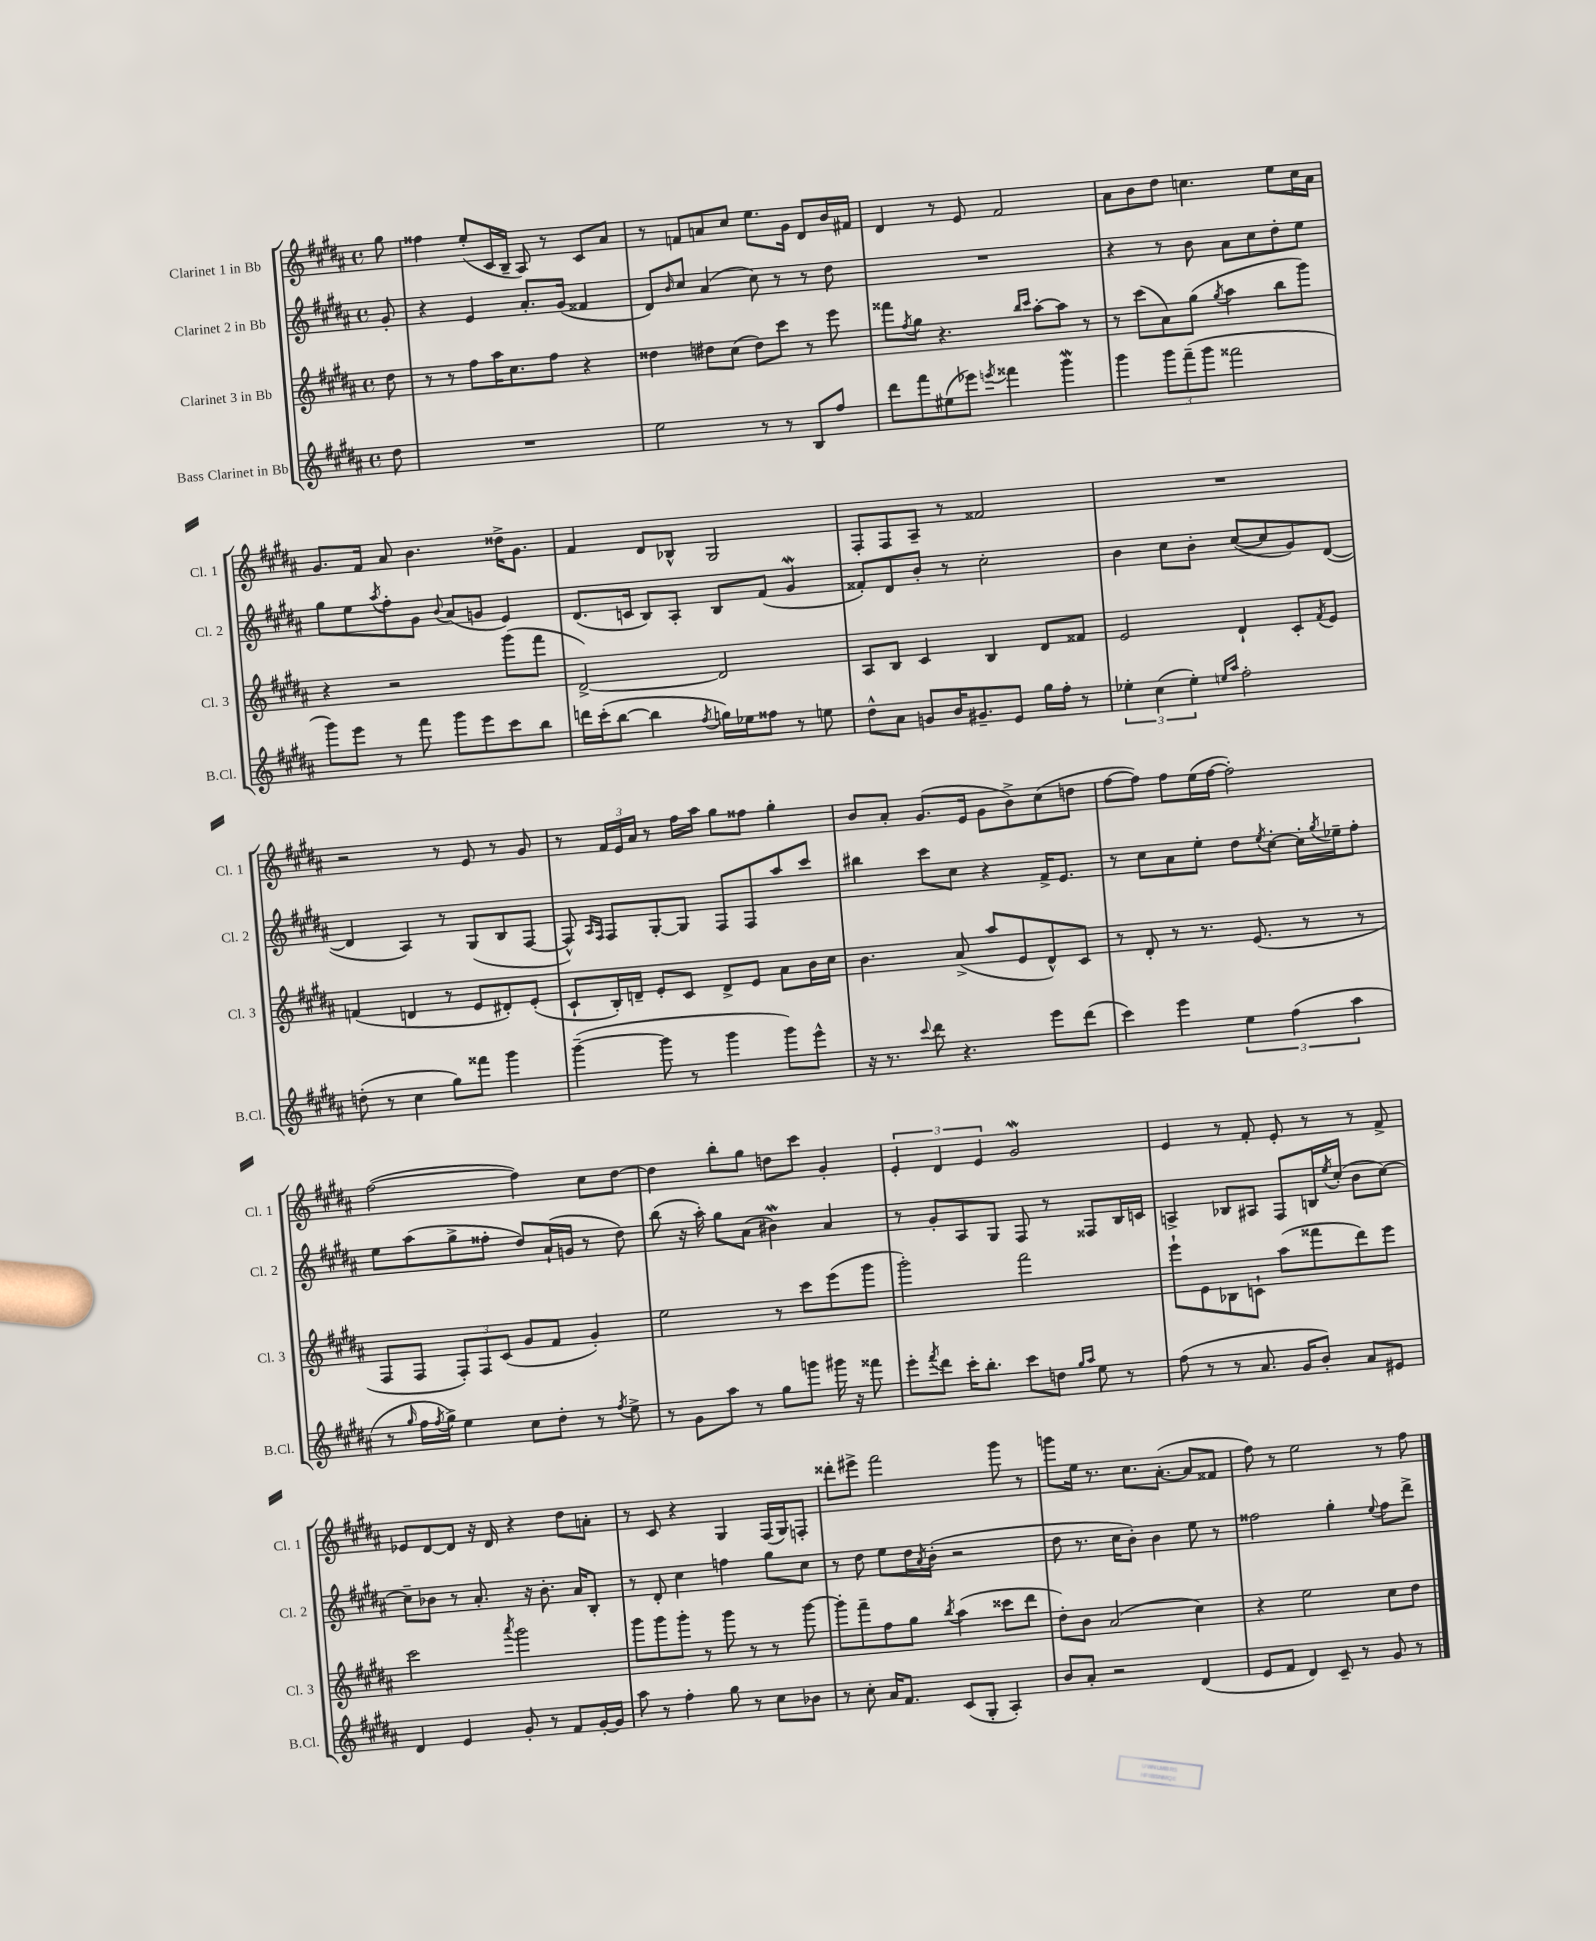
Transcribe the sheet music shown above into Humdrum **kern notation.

**kern	**kern	**kern	**kern
*staff4	*staff3	*staff2	*staff1
*clefG2	*clefG2	*clefG2	*clefG2
*k[f#c#g#d#a#]	*k[f#c#g#d#a#]	*k[f#c#g#d#a#]	*k[f#c#g#d#a#]
*M4/4	*M4/4	*M4/4	*M4/4
*met(c)	*met(c)	*met(c)	*met(c)
8dd#	8dd#	8g#'	8gg#
=	=	=	=
1r	8r	4r	4ff##
.	8r	.	.
.	8ff#	4e	(8ee'
.	16aa#	.	16c#
.	8.cc#	.	16B~
.	.	8.a#'	8A#)
.	8ff#	.	8r
.	.	(16g#	.
.	4r	4f##	8c#
.	.	.	8a#
=	=	=	=
2ee	4dd##	8d#)	8r
.	.	16qqb	.
.	.	8cc#	8f
.	8dd#	(4a#	8a
.	(8cc#	.	8cc#
8r	8dd#)	8cc#)	8.ee
8r	8ccc#	8r	.
.	.	.	16g#
8B	8r	8r	8d#
8ff#	8eee	8dd#	16b
.	.	.	16f#
=	=	=	=
8ddd#	8fff##	1r	4d#
.	8qff#	.	.
8fff#	8gg#	.	.
(8ee#	4.r	.	8r
8eee-)	.	.	8e
8qeee	.	.	.
4fff##	.	.	2f#
.	16qqbb	.	.
.	16qqccc#	.	.
.	[8aa#'	.	.
4ggg#	8aa#]	.	.
.	8r	.	.
=	=	=	=
4ggg#	8r	4r	8a#
.	(8ccc#	.	8b
12ggg#	8a#)	8r	8dd#
(12fff#~	.	.	.
.	(8gg#	8b	4.cc
12ggg#	.	.	.
.	8qgg#	.	.
2fff##	4aa#	8a#	.
.	.	8cc#	.
.	8bb	8dd#'	8ee
.	8ggg#)	8ee	16cc
.	.	.	16a#
=	=	=	=
8ggg#)	4r	8gg#	8.g#
8eee	.	8ee	.
.	.	.	16f#
.	.	8qaa#	.
8r	2r	8ff#'	8a#
8fff#	.	8g#	4.b
.	.	8qqb	.
8ggg#	.	(8a#	.
8eee	.	8g	.
8ccc#	(8ggg#	4e)	16dd##^
.	.	.	8.g#
8bb	8fff#	.	.
=	=	=	=
16ddd	[2d#^)	(8.d#	4f#
(16ccc#'	.	.	.
[8bb	.	.	.
.	.	16c	.
4bb]	.	8B)	8d#
.	.	8A#'	8B-^^
8qff#	.	.	.
16gg)	2d#]	8B	2G#
16ee-	.	.	.
8ff##	.	(8f#	.
8r	.	4g#	.
8ee	.	.	.
=	=	=	=
8dd#^^	8A#	8f##')	8F#'
8a#	8B	8d#	8F#
8g	4c#	8b'	8A#~
16b	.	8r	8r
8.g#~	.	.	.
.	4B	2cc#'	2f##
8e	.	.	.
16gg#	8d#	.	.
16ff#'	.	.	.
8r	8f##	.	.
=	=	=	=
6ee-'	2e	4b	1r
(6cc#	.	.	.
.	.	8cc#	.
6ee-')	.	.	.
.	.	8b'	.
16qqee	.	.	.
16qqaa#	.	.	.
2ff#'	4d#`	([8cc#	.
.	.	8cc#]	.
.	8c#'	8g#)	.
.	8qf#	.	.
.	8e	([8d#	.
=	=	=	=
(8dd'	(4f	4d#]	2r
8r	.	.	.
4cc#	4d	4A#)	.
8gg#)	8r	8r	8r
8fff##	8e	(8G#	8e
4ggg#	8d#')	8B	8r
.	(8e'	[8F#	8g#
=	=	=	=
([4ggg#~	8c#`	8F#^^])	8r
.	.	16qqA#	.
.	.	16qqF#	.
.	16B')	8F#	24f#
.	.	.	24e
.	16d~	.	.
.	.	.	24a#
8ggg#]	8e'	[8G#'	8r
8r	8c#	8G#]	16ff#
.	.	.	16aa#
4ggg#	8d^	8F#	8gg#
.	8e	8F#	8ff##
8ggg#)	8a#	8aa#	4gg#'
8eee^^	16b	8ccc#	.
.	16cc#	.	.
=	=	=	=
16r	4.b	4bb#	8b
8.r	.	.	.
.	.	.	8a#'
8qqccc#	.	.	.
8ddd#	.	8ccc#	(8.g#
4.r	(8a#^	8cc#	.
.	.	.	16e
.	8aa#	4r	8g#
.	8e	.	8b^)
8eee	8d#^^)	16f#^	(8cc#
.	.	8.e	.
(8ddd#	8c#	.	8dd
=	=	=	=
4ccc#)	8r	8r	[8ff#
.	8d#'	8cc#	8ff#])
4eee	8r	8a#	8ff#
.	8.r	8ee'	(16ee
.	.	.	[16ff#
6ee	.	8dd#	2ff#'])
.	(8.e	.	.
.	.	8qee	.
.	.	[8cc#'	.
(6ff#	.	.	.
.	8r	16cc#']	.
.	.	8qgg#	.
.	.	16ee-~	.
6aa#	.	.	.
.	8r	8ff#'	.
=	=	=	=
8r	8F#	8ee	([2ff#
16qqgg#	.	.	.
16ff#	8F#	(8aa#	.
8qff#	.	.	.
16gg#^)	.	.	.
4ee	12F#')	8gg#^	.
.	12F#	.	.
.	.	8ff##'	.
.	(12c#	.	.
8cc#	8g#	8dd#)	4ff#])
8dd#'	8f#	(16a#`	.
.	.	16g	.
8r	4g#')	8r	8cc#
8qff#	.	.	.
8ee^	.	8dd#)	[8dd#
=	=	=	=
8r	2ee	(8bb	4dd#]
8g#	.	16r	.
.	.	16aa#')	.
8aa#	.	8gg#	8bb'
8r	.	(8a#	8gg#
8gg#	8r	4b#)	8dd
8ggg	8ccc#	.	8ccc#
16ggg#	(8eee	4a#	4g#'
16r	.	.	.
8fff##	8ggg#	.	.
=	=	=	=
8eee'	2ggg#')	8r	6e'
8qfff#	.	.	.
8ddd#	.	8g#'	.
.	.	.	6d#
16ccc#'	.	8A#	.
8.bb'	.	.	.
.	.	.	6e
.	.	8G#	.
8ccc#	2fff#	8F#	2g#
8dd	.	8r	.
16qqgg#	.	.	.
16qqaa#	.	.	.
8ee	.	8F##	.
8r	.	16B	.
.	.	16c	.
=	=	=	=
(8ff#	8eee`	4A^	4e
8r	8e	.	.
8r	8B-	8B-	8r
8.a#	8c`	8A#	8f#'
.	(8aa#	8F#	8e'
16g#	.	.	.
8b')	8fff##	16B	8r
.	.	8qee	.
.	.	(16cc#'	.
8a#	8ddd#)	8b	8r
8e#	8eee	[8cc#)	8f#^
=	=	=	=
4d#	2ccc#	8cc#~]	8e-
.	.	8b-	[8d#
4e	.	8r	8d#]
.	.	8.a#'	16r
.	.	.	16d#
.	8qaaa#	.	.
8g#'	2ggg#	.	4r
.	.	16r	.
8r	.	8.b-'	.
8f#	.	.	8dd#
.	.	16a#	.
[16g#'	.	8B'	8a'
16g#]	.	.	.
=	=	=	=
8aa#	8ggg#	8r	8r
8r	8ggg#	8d#'	8c#
4ff#'	8ggg#'	4cc#	4r
.	8r	.	.
8gg#	8ggg#	4ff	4G#
8r	8r	.	.
8cc#	8r	8gg#	(16F#
.	.	.	16G#)
8b-	[8ggg#	8cc#	8F'
=	=	=	=
8r	8ggg#']	8r	8ddd##'
8cc#'	8fff#~	8dd#	8eee#^
16a#	8ff#	8ee	2fff#
8.f#	.	.	.
.	8gg#	16dd#	.
.	.	8qa#	.
.	.	(16b'	.
.	8qbb	.	.
(8c#	(4aa#	2r	.
8G#'	.	.	.
4A#')	8ccc##	.	8ggg#
.	8ddd#	.	8r
=	=	=	=
8b	8dd#')	8dd#	8ggg
8a#'	8b	8.r	16ee
.	.	.	8.r
2r	(2a#	.	.
.	.	16cc#	.
.	.	8b')	8.cc#
.	.	4b	.
.	.	.	([8.a#'
(4d#	4cc#)	8ee	8a#]
.	.	8r	8f##
=	=	=	=
8e	4r	2ff##	8ff#)
8f#	.	.	8r
4d#)	2ee	.	2ee
8c#~	.	4gg#'	.
8r	.	.	.
.	.	8qqee	.
8g#	8cc#	8ff##	8r
8r	8dd#	8ddd#^	8ff#
==	==	==	==
*-	*-	*-	*-
